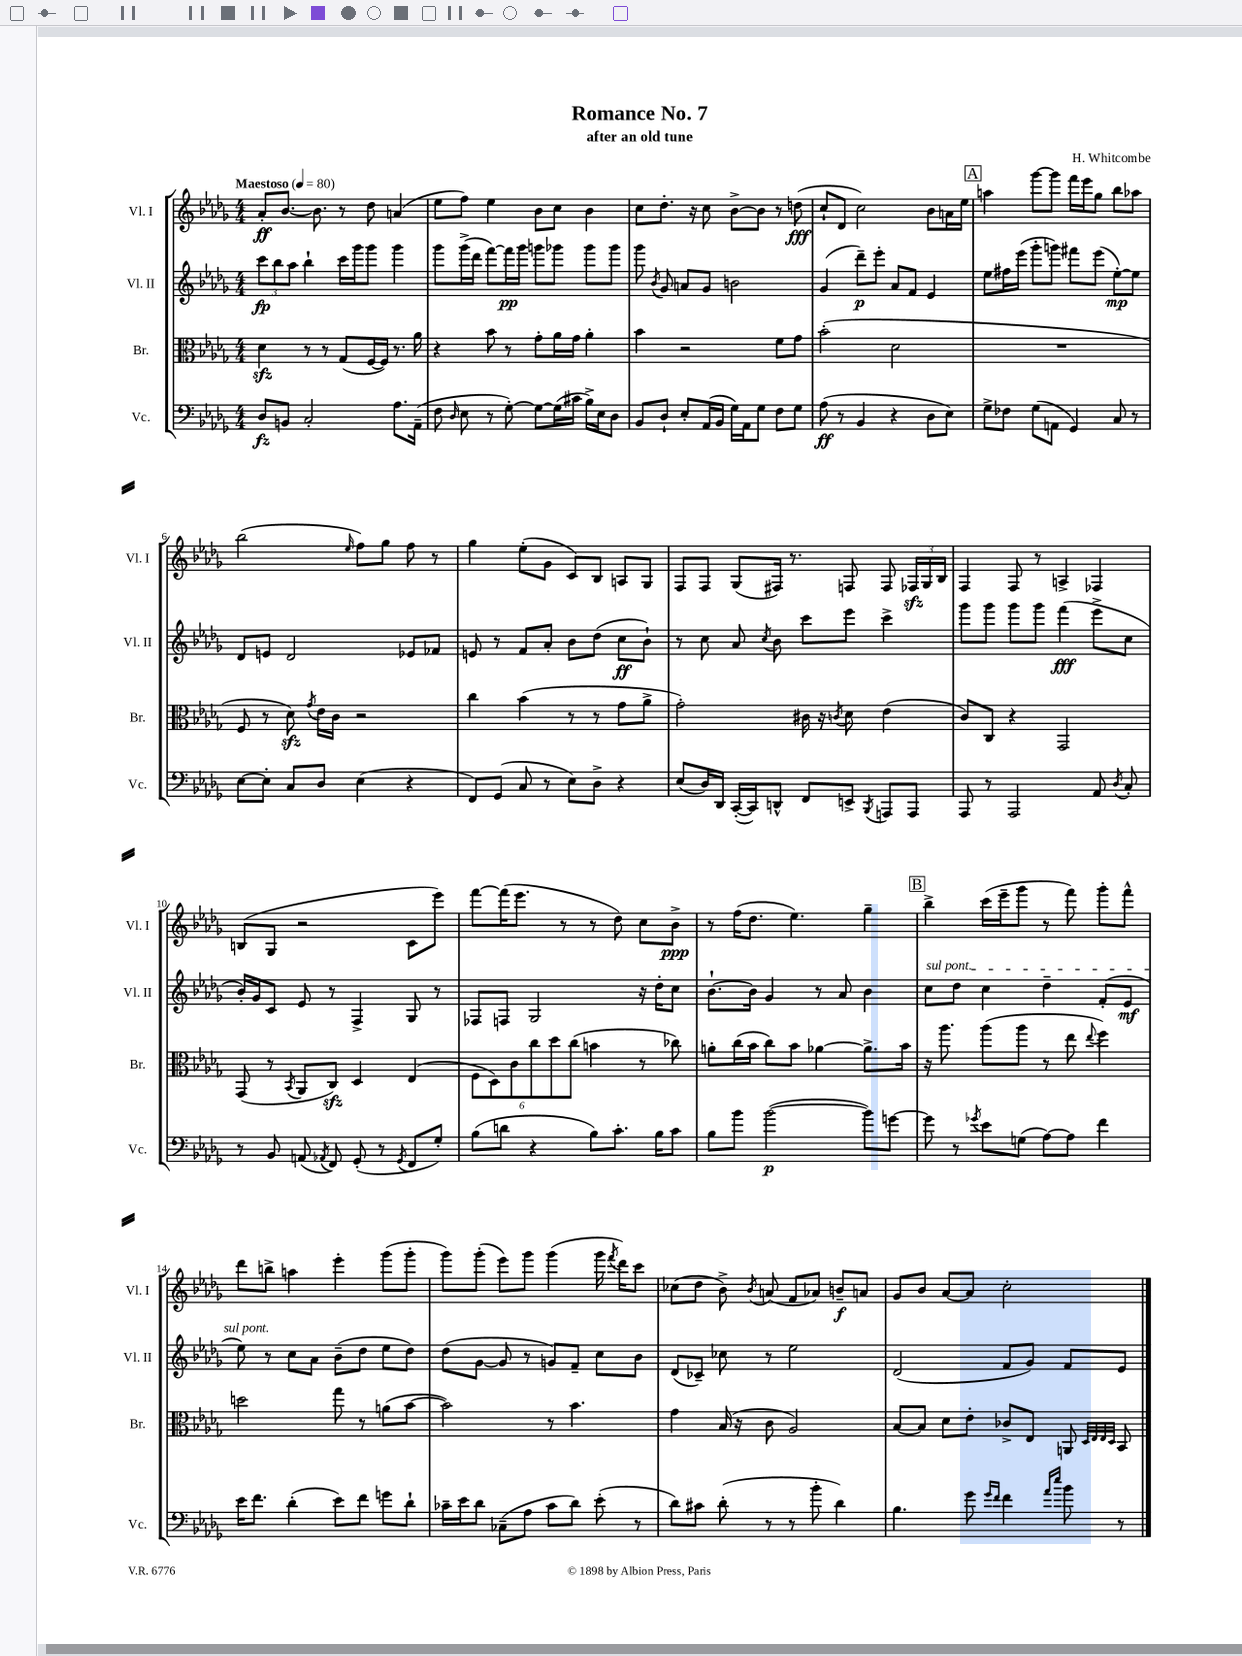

**kern	**kern	**kern	**kern
*staff4	*staff3	*staff2	*staff1
*clefF4	*clefC3	*clefG2	*clefG2
*k[b-e-a-d-g-]	*k[b-e-a-d-g-]	*k[b-e-a-d-g-]	*k[b-e-a-d-g-]
*M4/4	*M4/4	*M4/4	*M4/4
*MM80	*MM80	*MM80	*MM80
8D-	4d-	12ccc	8a-'
.	.	12bb-	.
8BB	.	.	[8.b-
.	.	12aa-	.
2C'	8r	4bb-`	.
.	.	.	8.b-]
.	8r	.	.
.	(8G-	16ccc	8r
.	.	16ggg-	.
.	[16F	8ggg-	8dd-
.	16F])	.	.
8.A-	8.r	4ggg-	(4a
(16AA-~	16a-	.	.
=	=	=	=
8F	4r	8ggg-	8ee-
16qqD-	.	.	.
8E-	.	(16ggg-^	8ff)
.	.	16ddd-	.
8r	8b-	[8fff)	4ee-
[8G-')	8r	16fff]	.
.	.	16ggg-	.
8G-_	8g-'	8ggg	8b-
(16G-]	16a-	8ggg-	8cc
16c#	16g-	.	.
16B-^)	4a-'	8ggg-	4b-
16E-	.	.	.
8D-	.	8ggg-	.
=	=	=	=
8BB-	4b-	8ggg-	8cc
.	.	8qb-	.
8D-`	.	8g-	8.dd-'
8E-'	2r	8a	.
.	.	.	16r
(16AA-	.	8g-	8cc
16BB-	.	.	.
16G-)	.	2b	[8b-^
16AA-	.	.	.
8G-	.	.	8b-]
8F	8f	.	8r
8G-	8g-	.	(8dd
=	=	=	=
(8A-	(2b-'	(4g-	8cc`
8r	.	.	8d-
4BB-	.	8ddd-~)	2cc)
.	.	8eee-'	.
4r	2d-	8a-	.
.	.	8f	.
8D-	.	4e-	8b-
8E-)	.	.	16a
.	.	.	16ee-
=	=	=	=
8G-^	1r	8ee-	4aa
8F-	.	16ff#	.
.	.	(16eee-	.
(8G-	.	8ggg-'	[8ggg-
8AA	.	8ggg)	8ggg-]
4GG-)	.	8fff#	16fff
.	.	.	16eee-
.	.	(8eee-	8gg-
8C	.	[8ee-')	8bb-
8r	.	8ee-]	8aa-
=	=	=	=
[8E-	8F	8d-	(2bb-
8E-']	8r	8e	.
8C	8d-)	2d-	.
.	8qg-	.	.
8D-	16e-	.	.
.	16c	.	.
.	.	.	16qqee-
(4E-	2r	.	8ff)
.	.	.	8gg-
4r	.	8e-	8ff
.	.	8f-	8r
=	=	=	=
8FF)	4cc	8e	4gg-
(8GG-	.	8r	.
8C	(4b-	8f	(8ee-'
8r	.	8a-'	8g-
8E-)	8r	8b-	8c)
8D-^	8r	(8dd-	8B-
4r	8g-	8cc	8A
.	8a-^	8b-`)	8G-
=	=	=	=
(8E-	2g-')	8r	8F
16D-)	.	8cc	8F
16DD-	.	.	.
([16CC'	.	8a-	(8G-
16CC])	.	.	.
.	.	8qcc	.
8DD^^	.	8b-	16F#)
.	.	.	8.r
8FF	16c#	8ccc	.
.	16r	.	.
.	8qc	.	.
8EE^	8d-	8eee-	8F
8qBBB-	.	.	.
8AAA	(4e-	4ccc^	8F
8AAA	.	.	24F-
.	.	.	24G-
.	.	.	24B-
=	=	=	=
8AAA-	8c)	8ggg-	4F
8r	8C	8ggg-	.
2AAA-	4r	8ggg-	8F
.	.	8ggg-	8r
.	2GG-	(4fff	4A^
8AA-	.	8eee-^	4F-
8qD-	.	.	.
8C'	.	8cc	.
=	=	=	=
8r	(8GG-	16b-')	(8B
.	.	16g-	.
8BB-	8r	8c	8G-
.	8qBB-	.	.
(8AA	8AA-	8e-	2r
8qAA-	.	.	.
8FF)	8C)	8r	.
(8GG-'	4D-	4F^	.
8r	.	.	.
8qGG-	.	.	.
8FF	(4E-	8G-	8c
8G-')	.	8r	8eee-)
=	=	=	=
(8B-	12F	8F-	[8fff
.	12D-)	.	.
8d	.	8F	(16fff]
.	12c	.	.
.	.	.	8.eee-
4r	12cc	2G-	.
.	12dd-	.	.
.	.	.	8r
.	(12cc	.	.
8B-)	4b	.	8r
8.c'	.	.	8dd-)
.	8r	16r	8cc
16B-	.	16dd-'	.
8c	8cc-)	8cc	8b-^
=	=	=	=
8B-	8a'	[8.b-`	8r
8b-	(16cc	.	(16ff
.	16b-	16b-]	8.dd-
([2b-	8cc)	4g-	.
.	8b-	.	4.ee-)
.	[4a-	8r	.
.	.	8a-	.
8b-])	8.a-^]	4b-	4gg-~
[8g	.	.	.
.	16b-	.	.
=	=	=	=
8g]	16r	8cc	4bb-^
.	8.aa-	.	.
8r	.	8dd-	.
8qg-	.	.	.
8e-	(8aa-	4cc	(16ccc
.	.	.	16eee-~
(8G	8aa-	.	8ggg-
[8A-)	8r	4dd-~	8r
8A-]	8ee-	.	8fff)
.	8qqee-	.	.
4f	4ff)	(8f'	8ggg-'
.	.	8e-	8fff^^
=	=	=	=
16e-	2dd	8ee-)	8ddd-
8.f	.	.	.
.	.	8r	8bb^
(4d-'	.	8cc	4aa
.	.	8a-	.
8e-)	8gg-	(8b-~	4eee-'
8f	8r	8dd-	.
8g	(8a	8ee-	(8ggg-
8d-`	[8b-	8dd-)	8ggg-'
=	=	=	=
16c-~	2b-])	(8dd-	8ggg-)
16e-	.	.	.
8d-	.	[8g-	(8ggg-'
(8C-~	.	8g-]	8eee-)
8A-	.	8r	8ggg-
8c-	8r	8g)	(4ggg-
8d-)	4.b-	8f~	.
(8e-'	.	8cc	16ggg-
.	.	.	8qfff
.	.	.	16ddd-)
8r	.	8b-	8ccc
=	=	=	=
8d-)	4g-	(8d-	(8cc-
8c#	.	8c-~)	8dd-
(8d-'	(16B-	8cc-	8b-^)
.	16r	.	.
.	.	.	8qb-
8r	8c	8r	(8a
8r	2A-)	2ee-	8f
8b-'	.	.	8a-)
4d-)	.	.	8b~
.	.	.	8a
=	=	=	=
4.B-	[8B-	(2d-	8g-
.	8B-]	.	8b-
.	8d-	.	[8a-
8g-	8e-'	.	8a-]
16qqg-	.	.	.
16qqf	.	.	.
4f	8c-^	8f	2cc'
.	8E-	8g-)	.
16qqa-	.	.	.
16qqee-	.	.	.
8b-	8AA	8f	.
.	32qqD-	.	.
.	32qqE-	.	.
.	32qqE-	.	.
.	32qqD-	.	.
8r	8BB-	8e-	.
==	==	==	==
*-	*-	*-	*-
